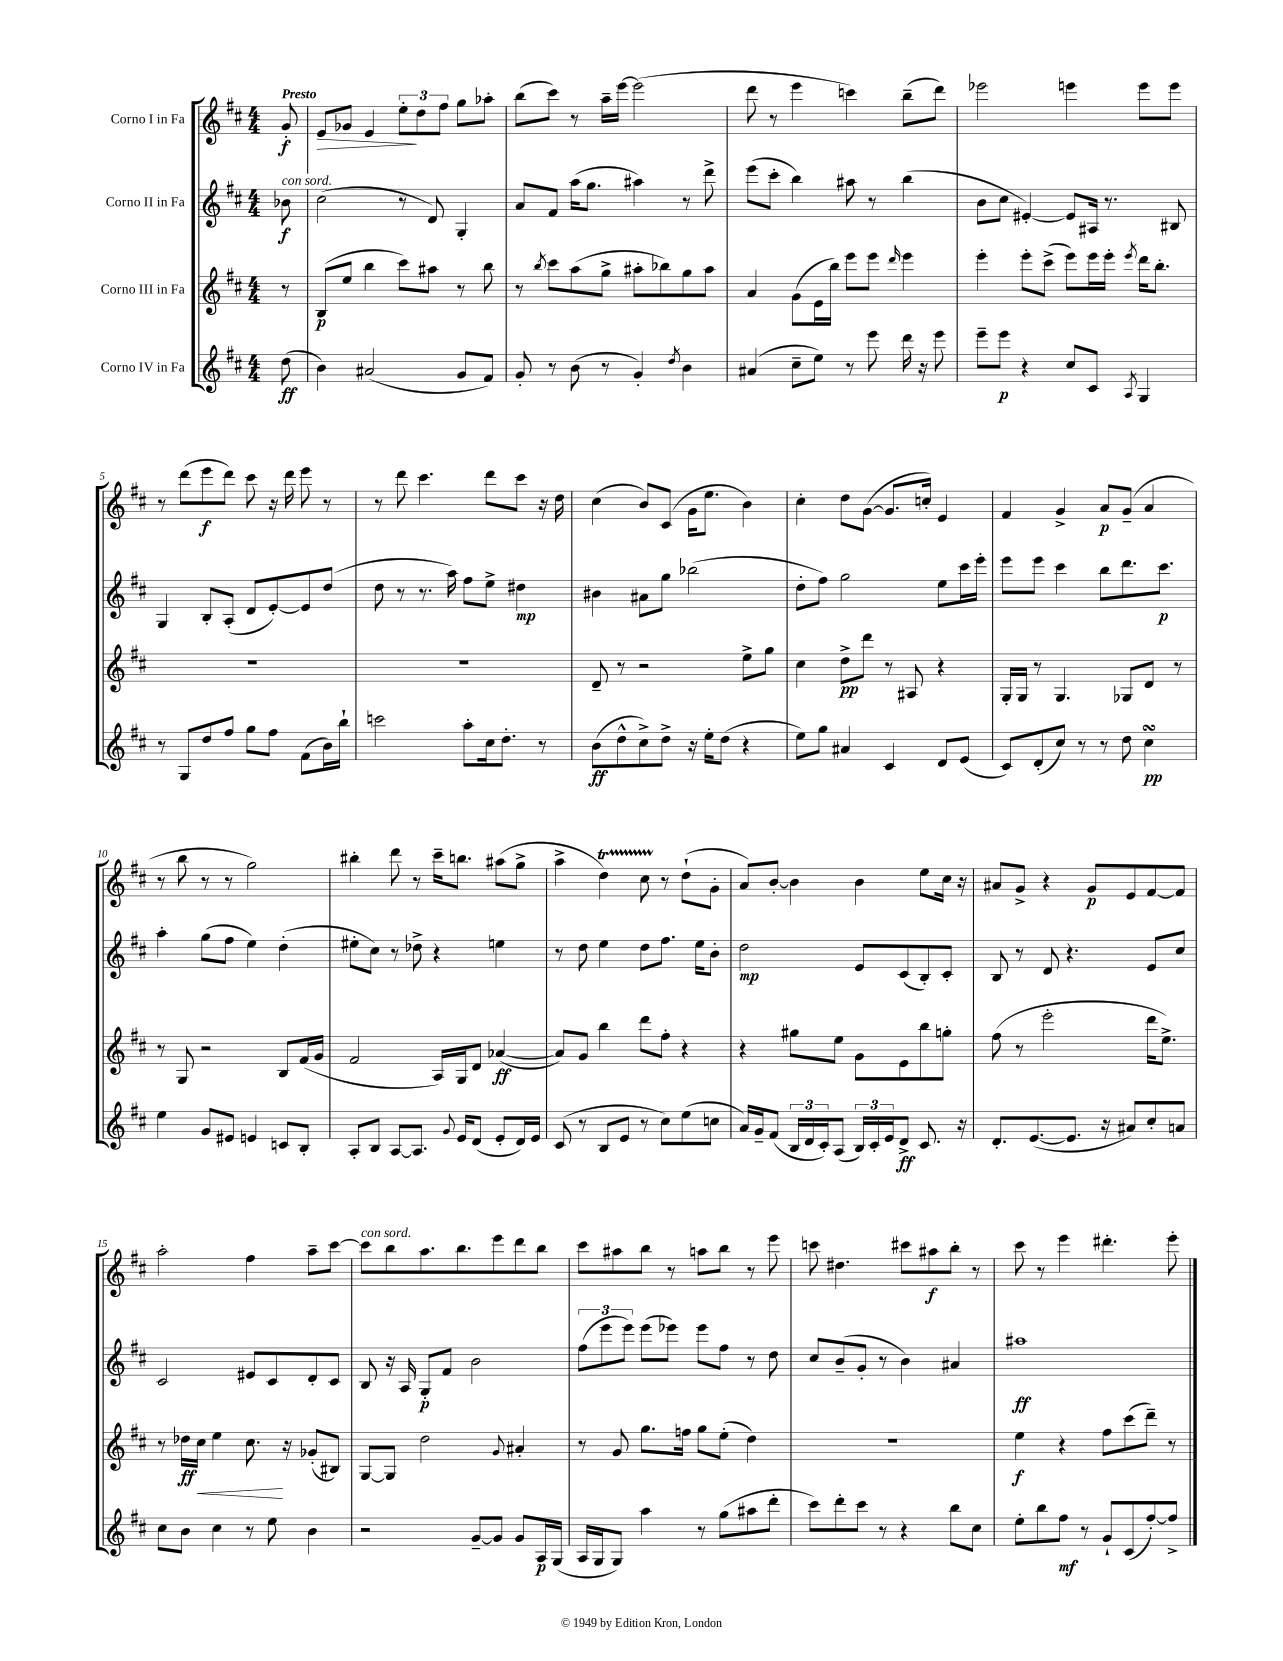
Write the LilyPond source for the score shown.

<<
\new StaffGroup <<
\new Staff = "s0" \with { instrumentName = "Corno I in Fa" } {
    \clef treble \key d \major \numericTimeSignature \time 4/4 \partial 8 \tempo "Presto"
    g'8-.\f |
    e'8\> ges'8 e'4 \tuplet 3/2 { e''8-.\! d''8 fis''8 } g''8 aes''8-. |
    b''8( cis'''8) r8 a''16-- e'''16~ e'''2( |
    d'''8 r8 e'''4 c'''4) b''8--( d'''8) |
    ees'''2 e'''4 e'''8 e'''8 |
    r8 d'''8( e'''8\f d'''8) cis'''8 r16 d'''16 e'''8 r8 |
    r8 d'''8 cis'''4. d'''8 cis'''8 r16 d''16 |
    cis''4( b'8) cis'8( g'16 e''8. b'4) |
    cis''4-. d''8 g'8~( g'8. c''16-.) e'4 |
    fis'4 g'4-> a'8\p g'8--( a'4 |
    r8 b''8 r8 r8 g''2) |
    bis''4-. d'''8 r8 cis'''16-- b''8. ais''8( g''8-> |
    a''4-> d''4\startTrillSpan) cis''8 r8\stopTrillSpan d''8-!( g'8-. |
    a'8) b'8~-. b'4 b'4 e''8 cis''16 r16 |
    ais'8 g'8-> r4 g'8\p e'8 fis'8~ fis'8 |
    a''2-. fis''4 a''8-- cis'''8~ |
    cis'''8^\markup { \italic "con sord." } b''8 a''8. b''8. e'''8 d'''8 b''8 |
    cis'''8 ais''8 b''8 r8 a''8 b''8 r8 e'''8 |
    c'''8 dis''4. cis'''8 ais''8\f b''8-. r8 |
    cis'''8 r8 e'''4 dis'''4.-. e'''8-. \bar "|." |
}
\new Staff = "s1" \with { instrumentName = "Corno II in Fa" } {
    \clef treble \key d \major \numericTimeSignature \time 4/4 \partial 8
    bes'8\f^\markup { \italic "con sord." } |
    cis''2( r8 d'8) g4-. |
    a'8 fis'8 a''16( g''8. ais''4) r8 d'''8-> |
    e'''8( cis'''8-. b''4) ais''8 r8 b''4( |
    b'8 cis''8 eis'4~-.) eis'8 ais16 r8. bis8 |
    g4 b8-. a8-.( d'8 e'8~-.) e'8 d''8( |
    d''8 r8 r8. a''16) fis''8 e''8-> dis''4\mp |
    bis'4 ais'8 g''8 bes''2( |
    d''8-. fis''8) g''2 e''8 cis'''16 e'''16-. |
    e'''8 e'''8 cis'''4 b''8 d'''8. cis'''8.\p |
    a''4-. g''8( fis''8 e''4) d''4-.( |
    eis''8-. cis''8) r8 des''8-> r4 e''4 |
    r8 d''8 e''4 d''8 fis''8. e''16 b'8-. |
    d''2\mp e'8 cis'8( b8-.) cis'8-. |
    b8 r8 d'8 r4. e'8 cis''8 |
    cis'2 eis'8 cis'8 d'8-. cis'8 |
    b8 r16 a16 g8-.\p fis'8 b'2 |
    \tuplet 3/2 { fis''8( e'''8 e'''8) } e'''8( ees'''8) ees'''8 fis''8 r8 d''8 |
    cis''8 b'8--( g'8-. r8 b'4) ais'4 |
    ais''1\ff \bar "|." |
}
\new Staff = "s2" \with { instrumentName = "Corno III in Fa" } {
    \clef treble \key d \major \numericTimeSignature \time 4/4 \partial 8
    r8 |
    b8\p( e''8 b''4 cis'''8) ais''8 r8 b''8 |
    r8 \acciaccatura { b''8 } cis'''8 a''8( g''8-> ais''8-. bes''8) g''8 ais''8 |
    a'4 g'8( e'16 b''16) e'''8 e'''8 \grace { d'''16 } e'''4 |
    e'''4-. e'''8-. cis'''8->( e'''8) e'''16 e'''16-. \acciaccatura { e'''8 } d'''16 b''8.-. |
    R1 |
    R1 |
    d'8-- r8 r2 e''8-> g''8 |
    cis''4 d''8->\pp d'''8 r8 ais8 r4 |
    g16-. g16 r8 g4. ges8 d'8 r8 |
    r8 g8 r2 b8 fis'16( g'16 |
    fis'2 a16) g16 d'8 aes'4~\ff( |
    aes'8) g'8 b''4 d'''8 fis''8-. r4 |
    r4 gis''8 e''8 g'8 e'8 b''8 g''8-. |
    fis''8( r8 e'''2-. d'''16 e''8.->) |
    r8 des''16\ff cis''16\< e''4 cis''8.\! r16 ges'8-.( bis8) |
    g8~ g8 d''2 \appoggiatura { g'8 } ais'4-. |
    r8 g'8 g''8. f''16 g''8 e''8-.( d''4) |
    r1 |
    e''4\f r4 fis''8 cis'''8( d'''8--) r8 \bar "|." |
}
\new Staff = "s3" \with { instrumentName = "Corno IV in Fa" } {
    \clef treble \key d \major \numericTimeSignature \time 4/4 \partial 8
    d''8\ff( |
    b'4) ais'2( g'8 fis'8) |
    g'8-. r8 b'8( r8 g'4-.) \acciaccatura { d''8 } b'4 |
    ais'4( cis''8-- e''8) r8 e'''8 d'''16 r16 e'''8 |
    e'''8-- e'''8\p r4 cis''8 cis'8 \acciaccatura { a8 } g4 |
    r8 g8 d''8 fis''8 g''8 fis''8 fis'8( b'16) b''16-! |
    c'''2 a''8-. cis''16 d''8.-. r8 |
    b'8\ff( d''8-^ cis''8->) d''8-> r16 e''16-. d''8( r4 |
    e''8) g''8 ais'4 cis'4 d'8 e'8( |
    cis'8) d'8-.( cis''8) r8 r8 d''8 cis''4\turn\pp |
    e''4 g'8 eis'8 e'4 c'8 b8-. |
    a8-. b8 a8~ a8. \appoggiatura { g'8 } e'16 d'8( e'8-. d'16) e'16 |
    cis'8( r8 b8 e'8 r8 cis''8) e''8( c''8 |
    a'16) g'16-- fis'8( \tuplet 3/2 { b16 d'16 cis'16-.) } a8( \tuplet 3/2 { b16) cis'16-. e'16 } d'8->\ff cis'8. r16 |
    d'8.-. e'8.~( e'8. r16 ais'8) cis''8-. a'8 |
    cis''8 b'8 cis''4 r8 e''8 b'4 |
    r2 g'8~-- g'8 g'8 a16\p g16( |
    a16 g16 g8) a''4 r8 g''8( ais''8 d'''8-. |
    cis'''8) d'''8-. cis'''8 r8 r4 b''8 cis''8 |
    e''8-. b''8 fis''8\mf r8 g'8-! cis'8( fis''8~-.) fis''8-> \bar "|." |
}
>>
>>
